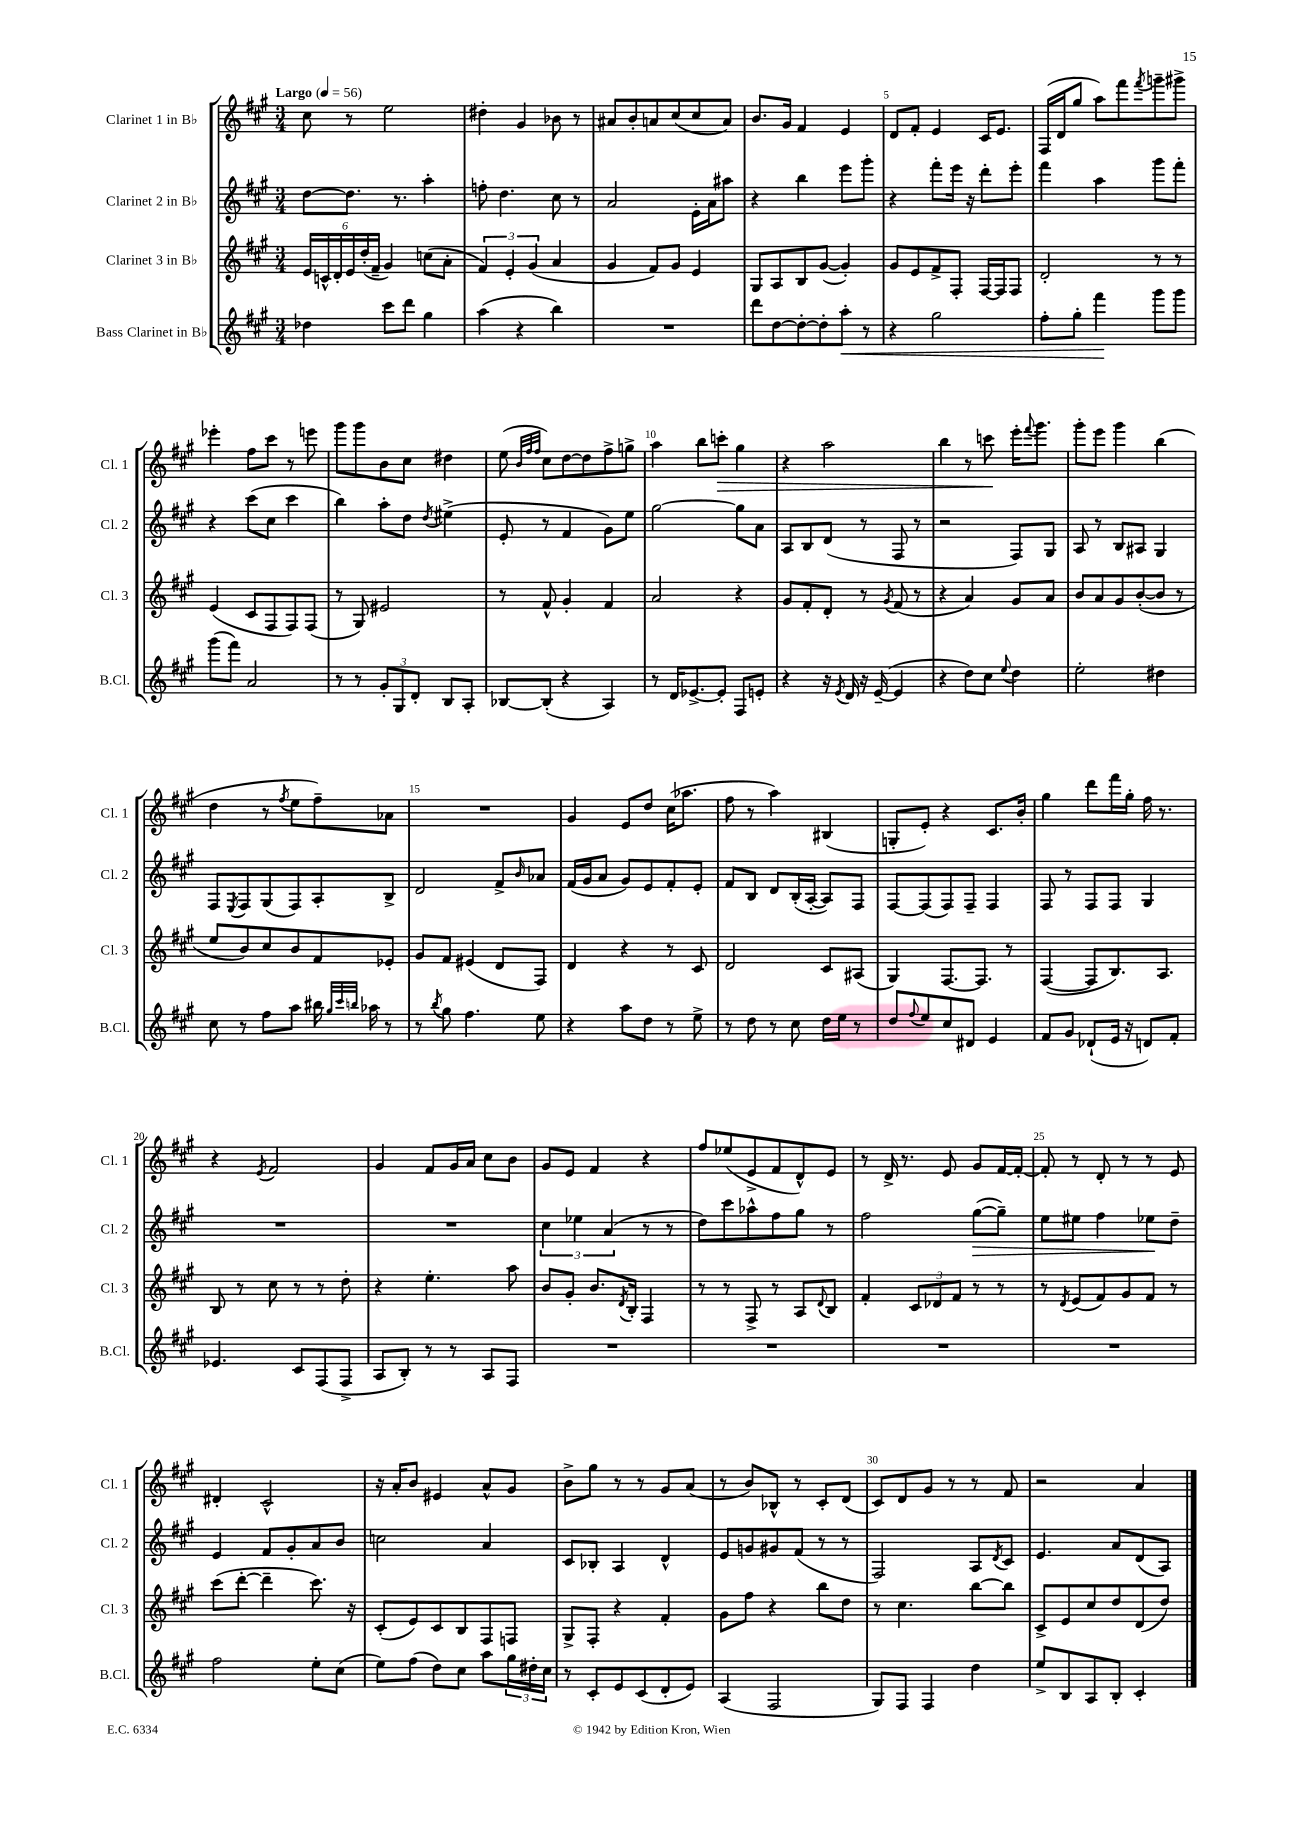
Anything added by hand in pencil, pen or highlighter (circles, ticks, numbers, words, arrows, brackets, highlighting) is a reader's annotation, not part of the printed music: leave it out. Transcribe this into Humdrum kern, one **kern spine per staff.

**kern	**kern	**kern	**kern
*staff4	*staff3	*staff2	*staff1
*clefG2	*clefG2	*clefG2	*clefG2
*k[f#c#g#]	*k[f#c#g#]	*k[f#c#g#]	*k[f#c#g#]
*M3/4	*M3/4	*M3/4	*M3/4
*MM56	*MM56	*MM56	*MM56
4dd-	24e	[8dd	8cc#
.	24c^^	.	.
.	24d'	.	.
.	24e	8.dd]	8r
.	(24dd'	.	.
.	24f#~	.	.
8ccc#	4g#)	.	2ee
.	.	8.r	.
8ddd	.	.	.
4gg#	(8cc	4aa'	.
.	8a'	.	.
=	=	=	=
(4aa	6f#)	8ff'	4dd#'
.	.	4.dd	.
.	6e'	.	.
4r	.	.	4g#
.	(6g#	.	.
4bb)	4a	8cc#	8b-
.	.	8r	8r
=	=	=	=
2.r	4g#	2a	8a#
.	.	.	8b'
.	8f#)	.	8a
.	8g#	.	(8cc#
.	4e	16e'	8cc#
.	.	16a	.
.	.	8aa#	8a)
=	=	=	=
8ddd	8G#	4r	8.b
[8dd	8A	.	.
.	.	.	16g#
8dd'_	8B	4bb	4f#
8dd']	([8g#	.	.
8aa'	4g#'])	8eee	4e
8r	.	8ggg#'	.
=	=	=	=
4r	8g#	4r	8d
.	8e	.	8f#'
2gg#	8f#^	8fff#'	4e
.	8F#'	16eee	.
.	.	16r	.
.	[16F#	8ddd'	16c#
.	16F#]	.	8.e
.	8F#	8eee'	.
=	=	=	=
8ff#'	2d'	4fff#	(16F#
.	.	.	16d
8gg#'	.	.	8gg#
4fff#	.	4aa	8aa)
.	.	.	8fff#
.	.	.	8qfff#
8ggg#	8r	8ggg#	8ggg~
8ggg#	8r	8fff#'	8ggg#^
=	=	=	=
(8ggg#	(4e	4r	4eee-'
8fff#)	.	.	.
2a	8c#	(8ccc#	8ff#
.	8F#	8cc#	8ccc#
.	8F#)	4ccc#	8r
.	(8F#	.	8eee
=	=	=	=
8r	8r	4bb)	8ggg#
8r	8G#)	.	8ggg#
12g#'	2e#	8aa'	8b
12G#	.	.	.
.	.	8dd	8cc#
12d'	.	.	.
.	.	8qdd	.
8B	.	(4ee#^	4dd#
8A'	.	.	.
=	=	=	=
[8B-	8r	8e'	(8ee
.	.	.	32qqb
.	.	.	32qqff#
.	.	.	32qqff#
(8B-']	8f#^^	8r	8cc#)
4r	4g#'	4f#	[8dd
.	.	.	8dd]
4A)	4f#	8g#)	8ff#^
.	.	8ee	8gg^
=	=	=	=
8r	2a	[2gg#	4aa
16d	.	.	.
[8.e-^	.	.	.
.	.	.	8bb
8e-']	.	.	8ccc'
8F#	4r	8gg#]	4gg#
8e'	.	8a	.
=	=	=	=
4r	8g#	8A	4r
.	8f#'	8B	.
16r	8d'	(8d	2aa
8qe	.	.	.
16d	.	.	.
16r	8r	8r	.
([16e~	.	.	.
.	8qg#	.	.
4e]	(8f#	8F#	.
.	8r	8r	.
=	=	=	=
4r	4r	2r	4bb
8dd)	4a)	.	8r
8cc#	.	.	8ccc
8qqee	.	.	.
4dd	8g#	8F#)	16eee'
.	.	.	8qqfff#
.	.	.	8.ggg#
.	8a	8G#	.
=	=	=	=
2ee'	8b	8A	8ggg#'
.	8a	8r	8eee
.	8g#	8B	4ggg#
.	([8b'	8A#	.
4dd#	8b]	4G#	(4bb
.	8r	.	.
=	=	=	=
8cc#	8ee	8F#	4dd
.	.	8qE	.
8r	8b)	8F#	.
8ff#	8cc#	(8G#	8r
.	.	.	8qff#
8aa	8b	8F#)	8ee
16bb#	8f#	8A'	8ff#~)
32qqgg#	.	.	.
32qqccc#	.	.	.
32qqbb	.	.	.
16aa-	.	.	.
8r	8e-'	8B^	8a-
=	=	=	=
8r	8g#	2d	2.r
8qbb	.	.	.
8gg#	8f#	.	.
4.ff#	(4e#	.	.
.	8d	8f#^	.
.	.	16qqb	.
8ee	8F#)	8a-	.
=	=	=	=
4r	4d	(16f#	4g#
.	.	16g#	.
.	.	8a	.
8aa	4r	8g#)	8e
8dd	.	8e	8dd
8r	8r	8f#'	(16cc#
.	.	.	8.aa-
8ee^	8c#	8e'	.
=	=	=	=
8r	2d	8f#	8ff#
8dd	.	8B	8r
8r	.	8d	4aa)
8cc#	.	(16B'	.
.	.	[16A'	.
16dd	8c#	8A])	(4B#
16ee	.	.	.
8r	(8A#	8F#	.
=	=	=	=
8dd	4G#)	[8F#	8G'
8qqff#	.	.	.
8ee	.	(8F#]	8e')
8cc#	[8.F#	8F#)	4r
8d#	.	8F#~	.
.	8.F#]	.	.
4e	.	4F#	8.c#
.	8r	.	.
.	.	.	16b'
=	=	=	=
8f#	([4F#	8F#	4gg#
8g#	.	8r	.
(8d-`	8F#]	8F#	8ddd
16e	8.B)	8F#	16fff#
16r	.	.	16gg#'
8d)	.	4G#	16ff#
.	8.A	.	8.r
8f#'	.	.	.
=	=	=	=
4.e-	8B	2.r	4r
.	8r	.	.
.	.	.	8qe
.	8cc#	.	2f#
8c#	8r	.	.
(8F#	8r	.	.
8F#^	8dd'	.	.
=	=	=	=
8A	4r	2.r	4g#
8B')	.	.	.
8r	4.ee'	.	8f#
8r	.	.	16g#
.	.	.	16a
8A	.	.	8cc#
8F#	8aa	.	8b
=	=	=	=
2.r	8b	6cc#	8g#
.	8g#'	.	8e
.	.	6ee-	.
.	8.b	.	4f#
.	.	(6a	.
.	8qd	.	.
.	16B'	.	.
.	4F#	8r	4r
.	.	8r	.
=	=	=	=
2.r	8r	8dd)	8ff#
.	8r	8ccc#	(8ee-
.	8F#^	8aa-^^	8e^
.	8r	8ff#	8f#
.	8A	8gg#	8d^^)
.	8qqd	.	.
.	8B	8r	8e
=	=	=	=
2.r	4f#'	2ff#	8r
.	.	.	16d^
.	.	.	8.r
.	12c#	.	.
.	12d-	.	.
.	.	.	8e
.	12f#	.	.
.	8r	([8gg#	8g#
.	8r	8gg#~])	[16f#
.	.	.	16f#'_
=	=	=	=
2.r	8r	8ee	8f#']
.	8qd	.	.
.	(8e	8ee#	8r
.	8f#)	4ff#	8d'
.	8g#	.	8r
.	8f#	8ee-	8r
.	8r	8dd~	8e
=	=	=	=
2ff#	(8ccc#	4e	4d#'
.	[8ddd'	.	.
.	4ddd~]	8f#	2c#^^
.	.	8g#'	.
8ee'	8.ccc#)	8a	.
(8cc#	.	8b	.
.	16r	.	.
=	=	=	=
8ee)	(8c#'	2cc	16r
.	.	.	16a'
(8ff#	8e)	.	8b
8dd)	8c#	.	4e#
8cc#	8B	.	.
8aa	8F#	4a	8a^^
24gg#	8F	.	8g#
24dd#'	.	.	.
24cc#	.	.	.
=	=	=	=
8r	8G#^	8c#	8b^
8c#'	8F#'	8B-'	8gg#
8e	4r	4A	8r
(8c#	.	.	8r
8d'	4f#'	4d^^	8g#
8e)	.	.	(8a
=	=	=	=
(4A	8g#	8e	8r
.	8ff#	8g	8b)
2F#	4r	8g#	8B-^^
.	.	(8f#	8r
.	8bb	8r	8c#'
.	8dd	8r	(8d
=	=	=	=
8G#)	8r	2F#)	8c#)
8F#	4.cc#	.	8d
4F#	.	.	8g#
.	.	.	8r
4dd	[8bb	8A	8r
.	.	8qd	.
.	8bb]	8c#	8f#
=	=	=	=
8ee^	8c#^	4.e	2r
8B	8e	.	.
8A	8cc#	.	.
8B'	8dd	8a	.
4c#'	(8d	(8d	4a
.	8dd)	8A)	.
==	==	==	==
*-	*-	*-	*-
